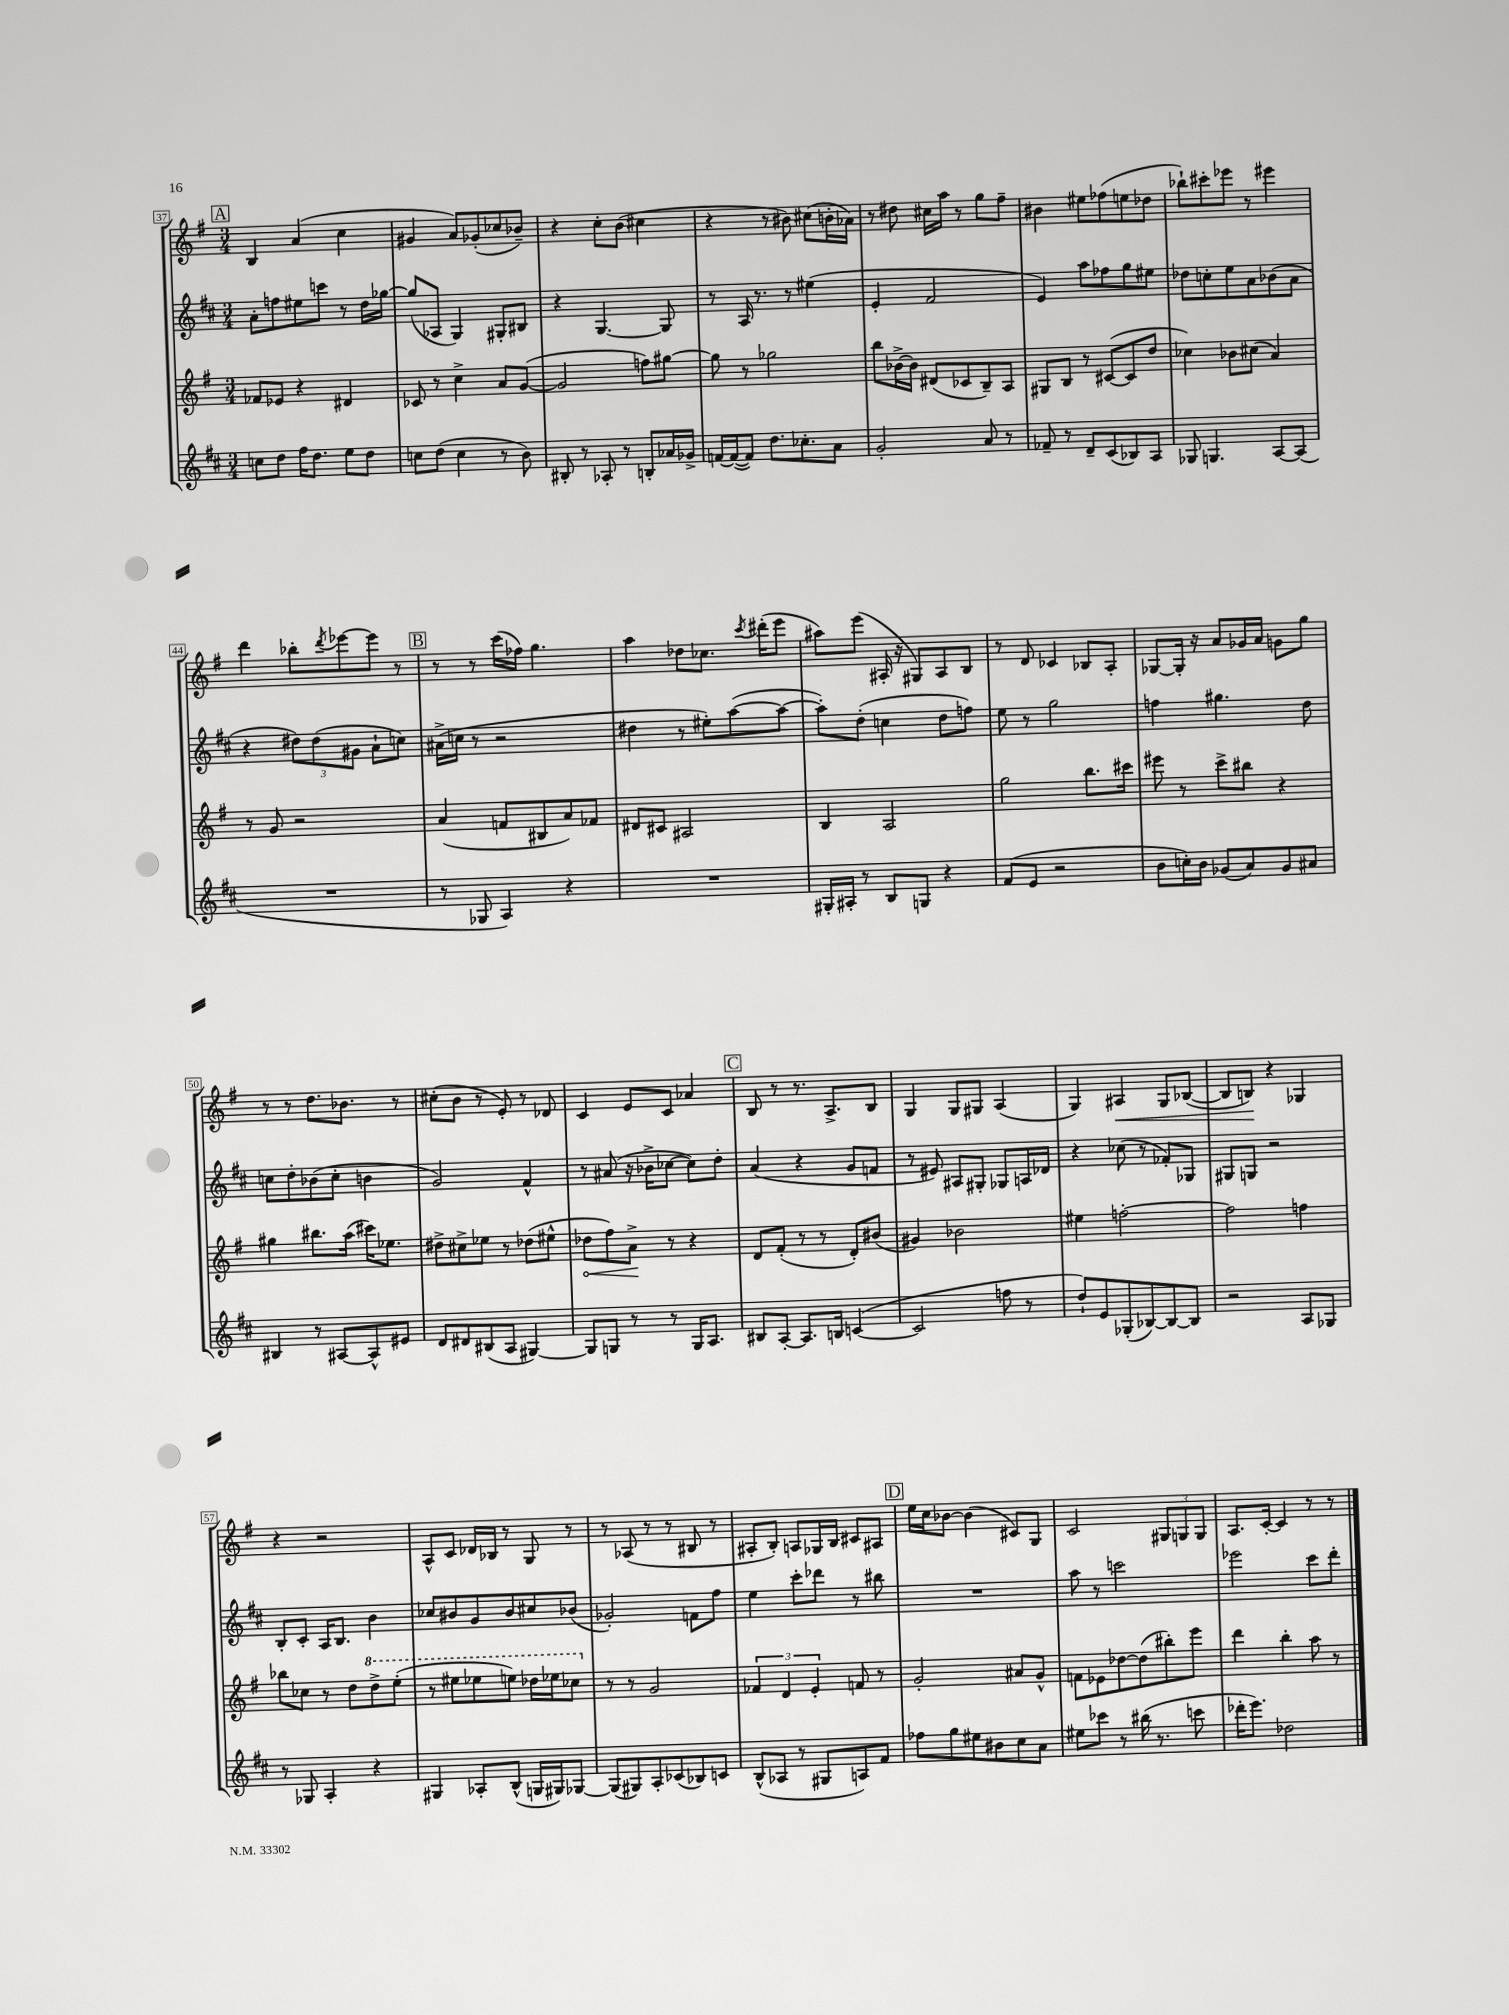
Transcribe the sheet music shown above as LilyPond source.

<<
\new StaffGroup <<
\new Staff = "s0" {
    \clef treble \key g \major \numericTimeSignature \time 3/4
    \mark \markup { \box "A" } b4 a'4( c''4 |
    gis'4 a'8) ges'8-.( ces''8 bes'8--) |
    r4 c''8-. b'8( cis''4 |
    r4 r8 bis'8) cis''8( b'16-. aes'16) |
    r8 dis''8 cis''16 a''16 r8 g''8 fis''8-- |
    bis'4 eis''8 fes''8( e''8 des''8 |
    bes''8-!) cis'''8-. ees'''8 r8 eis'''4 |
    d'''4 bes''8-. \acciaccatura { d'''8 } ees'''8~ ees'''8 r8 |
    \mark \markup { \box "B" } r8 r8 c'''16( fes''16) g''4. |
    a''4 des''8 ces''8. \acciaccatura { c'''8 } dis'''16-.( e'''8 |
    ais''8) e'''8( ais16-. r16 gis8) ais8 b8 |
    r8 d'8 ces'4 bes8 a8-. |
    ges8~ ges16-. r16 a'8 ges'16 a'16 g'8 g''8 |
    r8 r8 d''8. bes'8. r8 |
    cis''8-.( b'8 r8 e'8-.) r8 des'8 |
    c'4 e'8 c'8 aes'4 |
    \mark \markup { \box "C" } b8 r8 r8. a8.-> b8 |
    g4 g8 gis8 a4( |
    g4) ais4\< g8 bes8~( |
    bes8 b8\!) r4 ges4 |
    r4 r2 |
    a8-^ c'8 des'16 bes16 r8 g8 r8 |
    r8 aes8( r8 r8 bis8 r8 |
    ais8-. b8-.) a8 ges16 b16 cis'8 ais8 |
    \mark \markup { \box "D" } e''16 c''16 bes'8~ bes'4( cis'8) g8 |
    c'2 \tuplet 3/2 { gis8 g8 g8 } |
    a8. c'16~-. c'4 r8 r8 \bar "|." |
}
\new Staff = "s1" {
    \clef treble \key d \major \numericTimeSignature \time 3/4
    \mark \markup { \box "A" } a'8-. f''8 eis''8 c'''8 r8 d''16 ges''16~ |
    ges''8( aes8 g4) gis8-. bis8 |
    r4 g4.~ g8 |
    r8 a16 r8. r8 eis''4( |
    e'4-. fis'2 |
    e'4) a''8 fes''8 g''8 eis''8 |
    des''8 c''8-. e''8 a'8 bes'8( a'8 |
    r4 \tuplet 3/2 { dis''8) dis''8( gis'8 } a'8-! c''8) |
    \mark \markup { \box "B" } ais'16->( c''16 r8 r2 |
    dis''4 r8 eis''8-.) a''8~( a''8~ |
    a''8-.) d''8-.( c''4 d''8 f''8) |
    e''8 r8 g''2 |
    f''4 gis''4. d''8 |
    c''8 d''8-. bes'8( c''8-. b'4 |
    g'2) fis'4-^ |
    r8 ais'8( r16 bes'16-> ces''8~ ces''8) d''8-. |
    \mark \markup { \box "C" } a'4( r4 g'8 f'8 |
    r8 eis'8) ais8 gis8-. ges8 a16 des'16 |
    r4 ces''8( r8 fes'8-.) ges8 |
    gis8 g8 r2 |
    b8-. cis'8-. a16 b8. b'4 |
    ces''8 bis'8 g'8 bis'8 cis''8 bes'8( |
    ges'2-.) f'8 fis''8 |
    e''4 cis'''8-. des'''8 r8 bis''8 |
    \mark \markup { \box "D" } R2. |
    a''8 r8 c'''2 |
    ees'''2 cis'''8 d'''8-. \bar "|." |
}
\new Staff = "s2" {
    \clef treble \key g \major \numericTimeSignature \time 3/4
    \mark \markup { \box "A" } fes'8 ees'8 r4 dis'4 |
    ces'8 r8 c''4-> a'8 g'8~( |
    g'2 f''8) gis''8~ |
    gis''8 r8 ges''2 |
    b''8 bes'16~-> bes'16 dis'8( ces'8 b8--) a8 |
    gis8 b8 r8 cis'8~( cis'8 d''8 |
    ces''4) bes'8 cis''8( a'4) |
    r8 g'8 r2 |
    \mark \markup { \box "B" } a'4( f'8 bis8 a'8) fes'8 |
    dis'8 cis'8 ais2 |
    b4 a2 |
    g''2 b''8. cis'''16 |
    eis'''8 r8 c'''8-> bis''8 r4 |
    gis''4 bis''8. a''16( cis'''16) ees''8. |
    dis''8-> cis''8-> ees''8 r8 des''8( eis''8-^ |
    \once \override Hairpin.circled-tip = ##t des''8\< fis''8) a'8->\! r8 r4 |
    \mark \markup { \box "C" } d'8 fis'8-.( r8 r8 d'8-.) bis'8( |
    gis'4) bes'2 |
    eis''4 f''2~-. |
    f''2 f''4 |
    bes''8 ces''8 r8 d''8 \ottava #1 d'''8-> e'''8-.( |
    r8 eis'''8 ees'''8 e'''8) des'''16 ees'''16 ces'''8 \ottava #0 |
    r8 r8 g'2 |
    \tuplet 3/2 { fes'4 d'4 e'4-. } f'8 r8 |
    \mark \markup { \box "D" } g'2-. ais'8 g'8-^ |
    f'8 ees'8 des''8~ des''8( bis''8-.) e'''8 |
    d'''4 b''4-. a''8 r8 \bar "|." |
}
\new Staff = "s3" {
    \clef treble \key d \major \numericTimeSignature \time 3/4
    \mark \markup { \box "A" } c''8 d''8 fis''16 d''8. e''8 d''8 |
    c''8 d''8( c''4 r8 b'8) |
    bis8-. r8 aes8-. r8 b8-. aes'16 ges'16-> |
    f'16~ f'16~( f'8) d''8. ces''8.-. a'8 |
    g'2-. a'8 r8 |
    fes'8-- r8 d'8-- cis'8( bes8) a8 |
    ges8 g4. a8~ a8( |
    R2. |
    \mark \markup { \box "B" } r8 ges8 a4) r4 |
    R2. |
    gis16-. ais16-. r8 b8 g8 r4 |
    fis'8( e'8 r2 |
    b'8 c''16-.) b'16 ges'8( a'8) ges'8 ais'8 |
    bis4 r8 ais8~ ais8-^ eis'8 |
    d'8 dis'8 bis8( a8 gis4~) |
    gis8 g8 r8 r8 g16 a8. |
    \mark \markup { \box "C" } bis8 a8~-. a8. b16 c'4~( |
    c'2 f''8 r8 |
    d''8-!) e'8 ges8-.( bes8~) bes8~ bes8 |
    r2 a8 ges8 |
    r8 ges8 a4-. r4 |
    gis4 aes8-. b8-^( g16 gis16) ges8~ |
    ges8( gis8) a8-. ces'8( bes8) c'8 |
    b8-^( aes8 r8 gis8 a8) fis'8 |
    \mark \markup { \box "D" } fes''8 g''8 eis''8 bis'8 cis''8 a'8 |
    eis''8 ces'''8 r8 bis''16( r8. c'''8 |
    des'''16-. e'''8.) des''2 \bar "|." |
}
>>
>>
\layout { \context { \Score currentBarNumber = #37 \override BarNumber.stencil = #(make-stencil-boxer 0.1 0.3 ly:text-interface::print) } }
